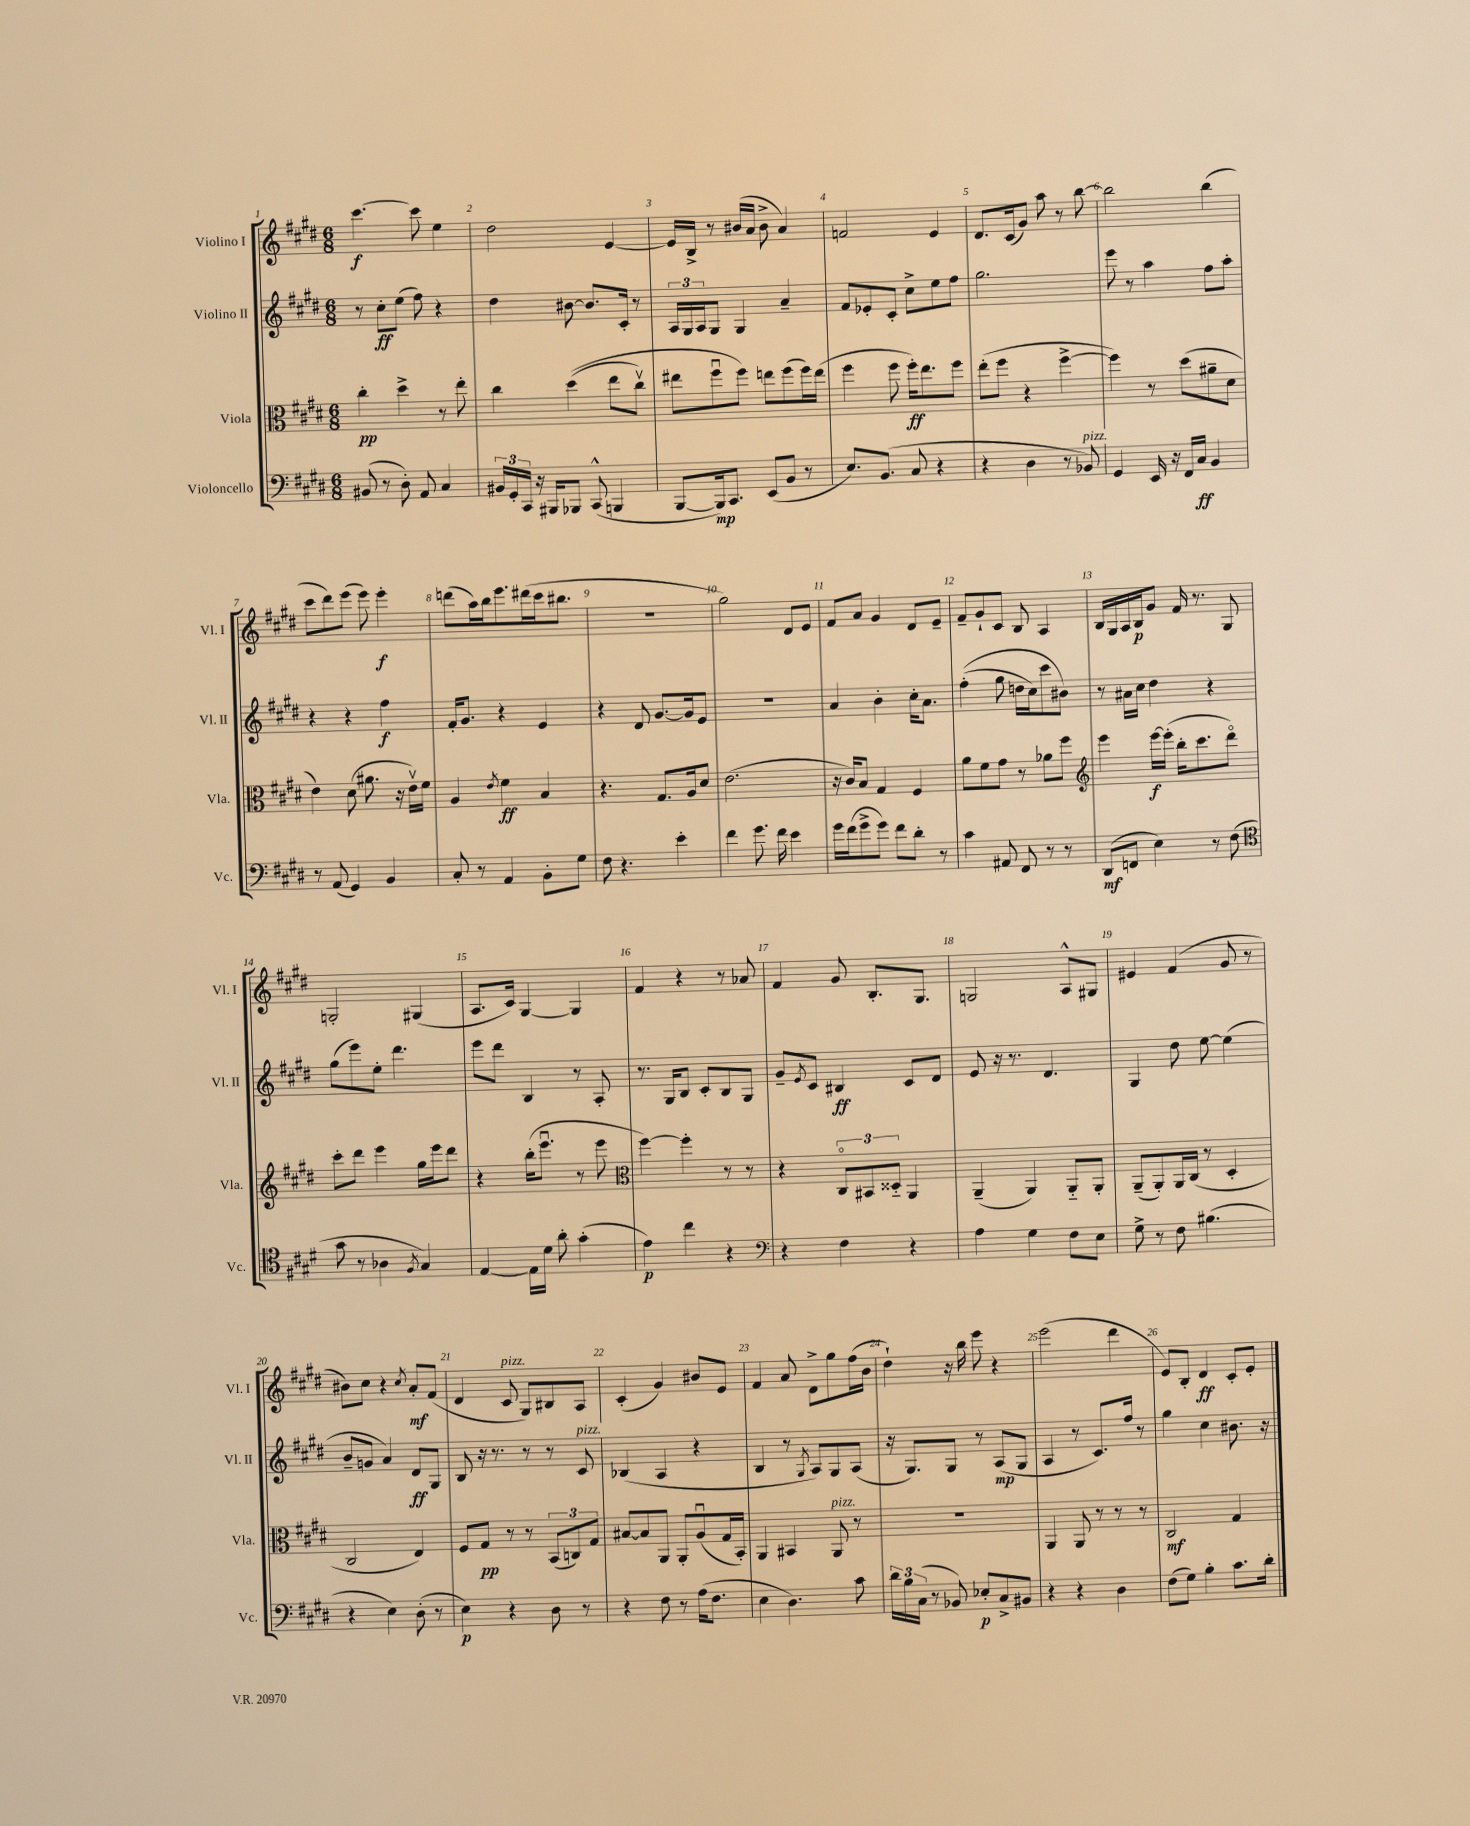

**kern	**kern	**kern	**kern
*staff4	*staff3	*staff2	*staff1
*clefF4	*clefC3	*clefG2	*clefG2
*k[f#c#g#d#]	*k[f#c#g#d#]	*k[f#c#g#d#]	*k[f#c#g#d#]
*M6/8	*M6/8	*M6/8	*M6/8
(8BB#/	4cc#'\	8r	[4.ccc#\
8r	.	8cc#'\L	.
8D#'\)	4dd#^\	(8ee\J	.
8AA/	.	8ff#\)	8ccc#\]
4C#/	8r	4r	4ee\
.	8ee'\	.	.
=	=	=	=
24BB#/LL	4cc#\	4dd#\	2dd#\
24GG#'/	.	.	.
24CC#/JJ	.	.	.
16r	.	.	.
16BBB#/LK	.	.	.
8BBB-/J	&((4dd#\	[8b#\	.
(8CC#^^/	.	8.b#/]L	.
4BBB/	8ee\L	.	[4e/
.	.	16c#'/Jk	.
.	8cc#v\J)	8r	.
=	=	=	=
[8BBB/L	8ee#\L	24A/LL	16e/]LL
.	.	24G#/	.
.	.	.	16B^/JJ
.	.	24A/J	.
16BBB/]k)	8ff#u\	8G#/J	8r
8.CC#/J	.	.	.
.	8ff#\J&)	4G#/	(16b#/LL
.	.	.	16a/JJ
(8EE/L	8ee\L	.	8b#^\
8BB/J	(8ff#\	4a~/	4a/)
8r	16ff#\L)	.	.
.	(16ee\JJ	.	.
=	=	=	=
8.E/L)	4ff#\	8f#/L	2f/
.	.	8e-'/	.
(8.BB/J	.	.	.
.	8ff#\	8c#'/J	.
8C#/	16ff#'\LK)	8cc#^\L	.
.	8.ee\	.	.
4r	.	8ee\	4e/
.	8ff#\J	8ff#\J	.
=	=	=	=
4r	(8ee'\L	2.gg#\	8.d#/L
.	8ff#\J	.	.
.	.	.	(16c#/k
4D#\	4r	.	8g#/J)
.	.	.	8aa\
8r	[4ff#^\	.	8r
8BB-/)	.	.	[8bb\
=	=	=	=
4GG#/	4ff#\])	8eee\	2bb\]
.	.	8r	.
16EE/	8r	4aa\	.
16r	.	.	.
16FF#/LL	(8dd#\L	.	.
16C#/JJ	.	.	.
4BB/	8a#~\	8ff#\L	(4bb\
.	8d#\J	8aa'\J	.
=	=	=	=
8r	4e\)	4r	8ccc#\L
(8AA/	.	.	8ddd#\)
4GG#/)	(8d#\	4r	(8eee\J
.	8.a#\	.	8eee\)
4BB/	.	4ff#\	4eee'\
.	16r	.	.
.	16ev\LL)	.	.
.	16f#\JJ	.	.
=	=	=	=
8C#'/	4A/	16f#'/LK	(8ddd\L
.	.	8.g#/J	.
8r	.	.	16aa\L)
.	.	.	16bb\J
.	8qe/	.	.
4AA/	4f#\	4r	8.eee\
.	.	.	(16ddd#\L
8BB'\L	4B/	4e/	16ccc#\J
.	.	.	8.bb#\J
8G#\J	.	.	.
=	=	=	=
8F#\	4.r	4r	2.r
4.r	.	.	.
.	.	8d#/	.
.	8.G#/L	[8.g#/L	.
4e'\	.	.	.
.	16A/k	16g#/]k	.
.	8d#/J	8e/J	.
=	=	=	=
4f#\	(2.e\	2.r	2gg#\)
8.g#\	.	.	.
16f#\	.	.	.
4e\	.	.	8d#/L
.	.	.	8e/J
=	=	=	=
16g#\LL	16r	4a/	8f#/L
(16f#\J	16c#/LK)	.	.
8g#^\	8B/J	.	8a/J
8g#\J)	4G#/	4b'\	4g#/
8f#\L	.	.	.
8d#'\J	4F#/	16cc#'\LK	8d#/L
.	.	8.a\J	.
8r	.	.	8e~/J
=	=	=	=
4c#\	8a\L	&((4ff#'\	8f#~/L
.	8f#\	.	8g#`/
8AA#/	8g#\J	8gg#\	8c#/J
8FF#/	8r	16dd\LL	8B/
.	.	16cc#\J)	.
8r	8a-\L	8ccc#\	4A/
8r	8ff#\J	8b#\J&)	.
=	=	=	=
*	*clefG2	*	*
(8DD#/L	4eee\	8r	16B/LL
.	.	.	16G#/
8FF/J	.	16a#\LL	16A/
.	.	16cc#\JJ	16B/J
4E\)	[16eee\LL	4dd#\	8g#/J
.	(16eee'\]JJ	.	.
.	16bb'\LK	.	16f#/
.	8.ccc#\	.	8.r
8r	.	4r	.
(8F#\	8ddd#o\J)	.	8G#/
=	=	=	=
*clefC4	*	*	*
8g#\	8ccc#'\L	(8gg#\L	2G'/
8r	8ddd#\J	8eee\)	.
4A-\	4eee\	8ee'\J	.
.	.	4.ddd#\	.
8qF#/	.	.	.
4G#/)	16gg#\LL	.	(4G#/
.	16eee\J	.	.
.	8ddd#\J	.	.
=	=	=	=
[4E/	4r	8eee\L	8.A/L
.	.	8ddd#\J	.
.	.	.	16c#/Jk)
16E\]LL	(16bb'\LK	4B/	[4G#/
16d#\JJ	8.eeeu\J	.	.
8a'\	.	.	.
(4g#'\	8r	8r	4G#/]
.	8eee\	8A'/	.
=	=	=	=
*	*clefC3	*	*
4e\)	[4ff#\)	8.r	4f#/
.	.	16G#/LK	.
4cc#\	4ff#'\]	8B/J	4r
.	.	8c#'/L	.
4r	8r	8B/	8r
.	8r	8G#/J	8a-/
=	=	=	=
*clefF4	*	*	*
4r	4r	8g#~/L	4f#/
.	.	8qe/	.
.	.	8c#/J	.
4F#\	12C#o/L	4B#/	8g#/
.	12BB#/	.	.
.	.	.	8.B'/L
.	12D##'~/J	.	.
4r	4AA/	8c#/L	.
.	.	.	8.G#/J
.	.	8d#/J	.
=	=	=	=
4A\	(4AA~/	8e/	2G/
.	.	16r	.
.	.	8.r	.
4G#\	4AA/)	.	.
.	.	4.d#/	.
8F#\L	8AA'~/L	.	8A^^/L
8E\J	8AA'/J	.	8G#/J
=	=	=	=
8G#^\	(8AA~/L	4G#/	4e#/
8r	8AA'/)	.	.
8F#\	16AA/L	8dd#\	(4f#/
.	(16C#/JJ	.	.
(4.B#\	8r	[8ee\	.
.	4D#'/	(4ee\]	8g#/
.	.	.	8r
=	=	=	=
4r	2C#/	8b~/L	8b#\L)
.	.	8g/J	8cc#\J
4E\)	.	4a/)	4r
.	.	.	8qcc#/
(8D#'\	4E/)	8d#/L	8a'/L
8r	.	8G#/J	(8f#/J
=	=	=	=
4E\)	8F#/L	8B/	4d#/
.	8G#/J	16r	.
.	.	8.r	.
4r	8r	.	8c#/
.	8r	8r	8G#/L)
8D#\	(12BB/L	8r	8B#/
.	12C/)	.	.
8r	.	8c#/	8A/J
.	12G#/J	.	.
=	=	=	=
4r	[8B#/L	(4B-/	(4c#'/
.	8B#/]	.	.
8F#\	8AA/J	4A/	4g#/)
8r	8AA'/L	.	.
(16A\LK	(8Au/	4r	8b#/L
8.F#\J	.	.	.
.	16G#/L	.	8e/J
.	16BB'/JJ)	.	.
=	=	=	=
4E\	4AA/	4B/	4f#/
4.D#\)	4BB#/	8r	8a/
.	.	8qG#/	.
.	.	8A/L)	8d#^\L
.	8AA/	8G#/	8gg#\
8c#\	8r	(8A/J	(16ff#\L
.	.	.	16b\JJ
=	=	=	=
24d#\LL	2.r	16r	4dd#`\)
24B\	.	.	.
.	.	8.G#/L)	.
(24C#\JJ	.	.	.
8r	.	.	.
8BB-/)	.	8G#/J	16r
.	.	.	16bb\
8E-'/L	.	8r	8eee\
8C#^/	.	(8A/L	4r
8BB#/J	.	8G#/J	.
=	=	=	=
4r	4AA/	4A/	(2eee\
4r	8AA/	8r	.
.	8r	8.c#/L)	.
4D#\	8r	.	4ddd#\
.	.	16ff#/Jk	.
.	8r	8r	.
=	=	=	=
(8F#\L	2C#/	4gg#\	8e/L)
8G#\J)	.	.	8B'/J
4B'\	.	4cc#\	4d#/
8.c#\L	4G#/	8.b#\	8c#'/L
.	.	.	8e'/J
16d#'\Jk	.	16r	.
==	==	==	==
*-	*-	*-	*-
